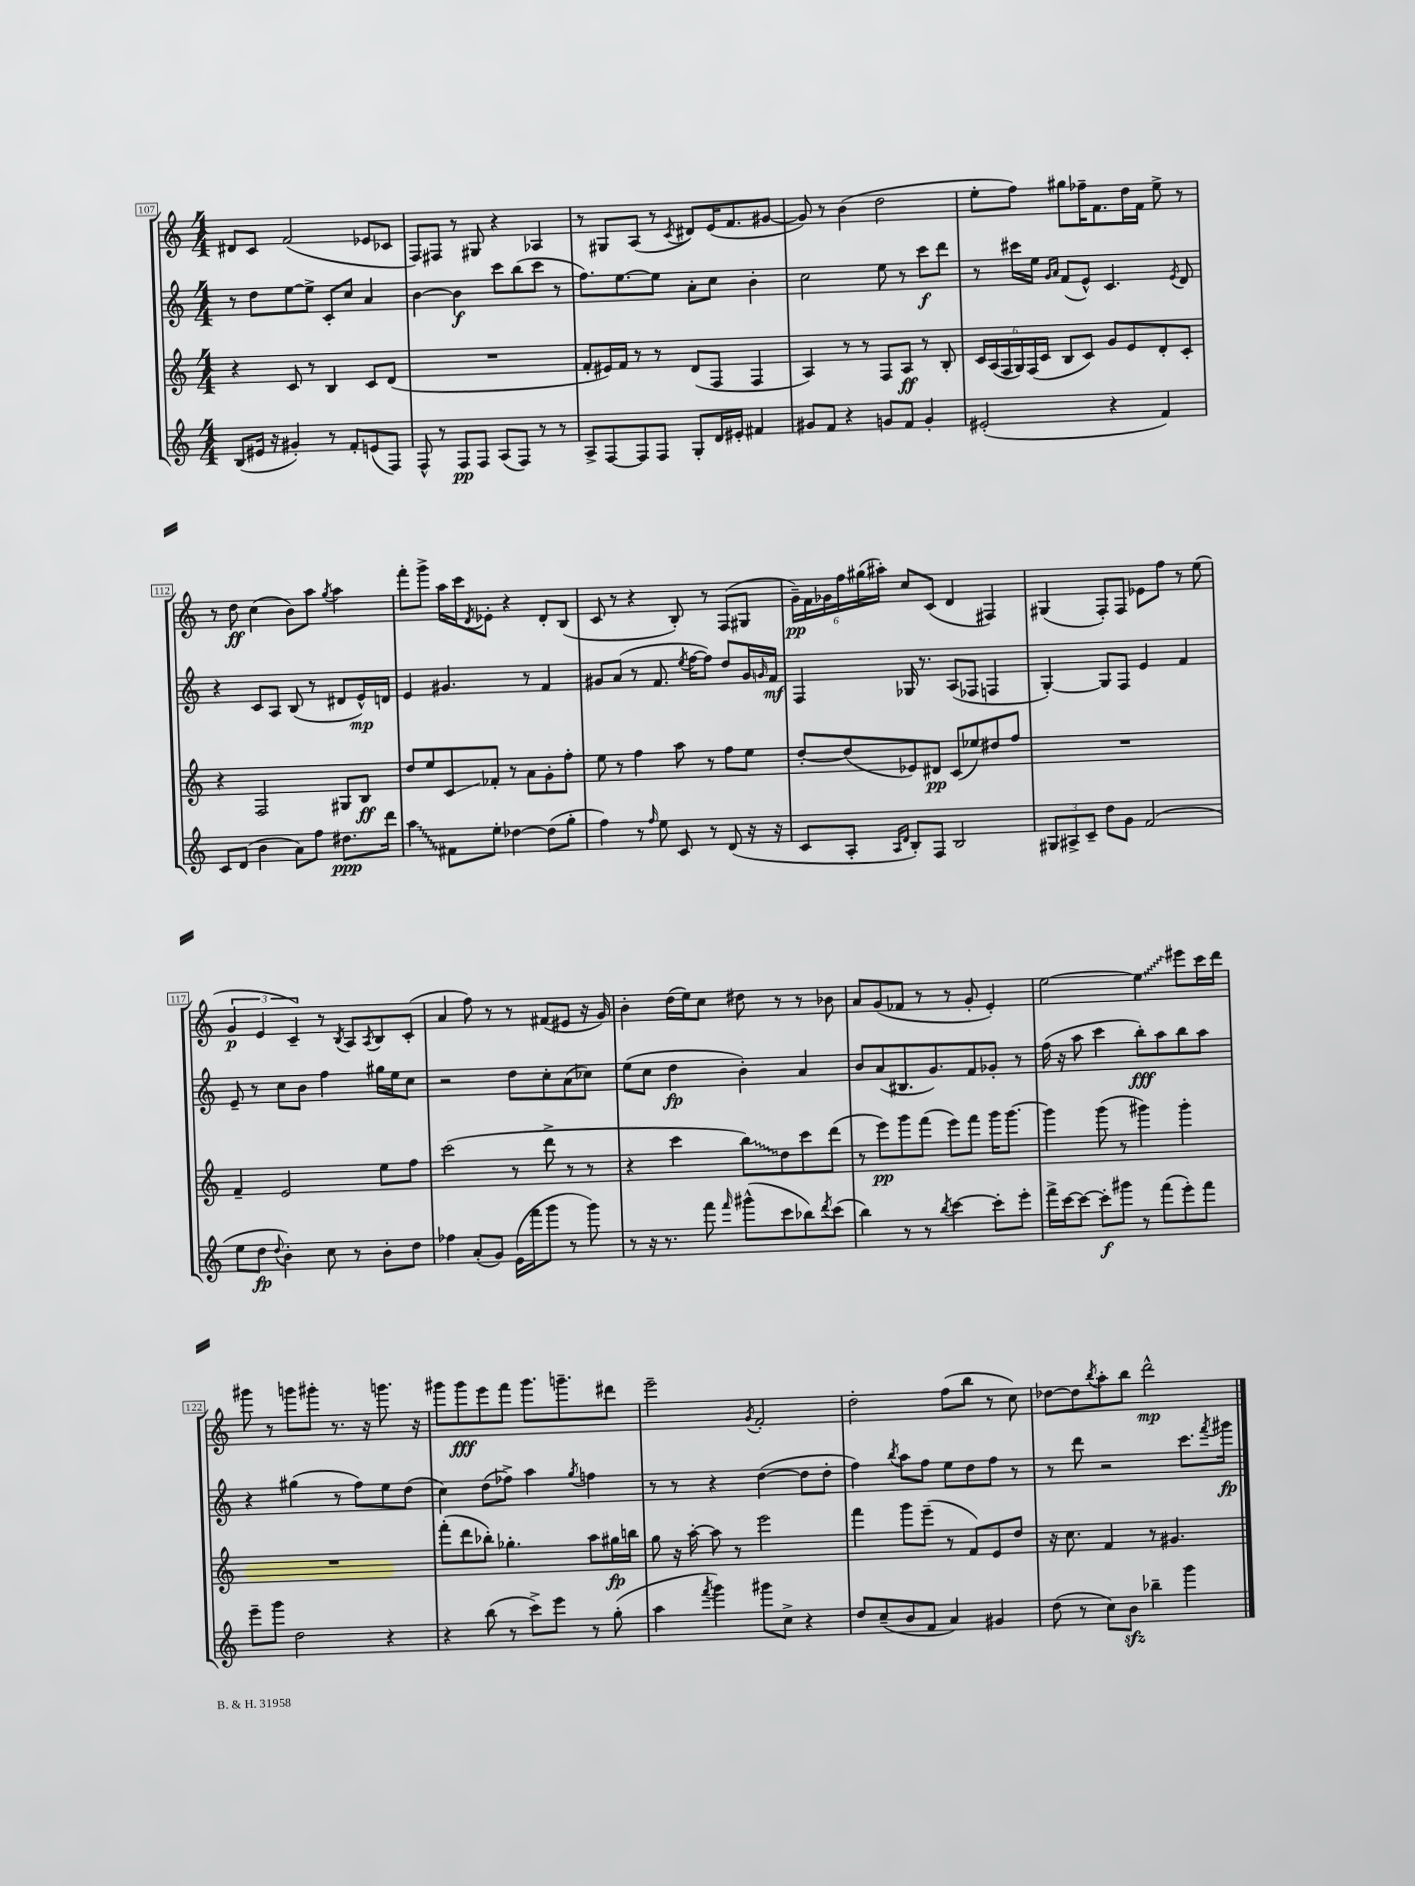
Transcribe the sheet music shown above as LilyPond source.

<<
\new StaffGroup <<
\new Staff = "s0" {
    \clef treble \key c \major \numericTimeSignature \time 4/4
    dis'8 c'8 f'2( ees'8 ces'8 |
    f8) fis8 r8 gis8 r4 aes4 |
    r8 gis8 a8( r8 \acciaccatura { c'8 } dis'8) e'16( f'8. gis'8~ |
    gis'8) r8 b'4( d''2 |
    e''8-. f''8) gis''8 fes''16-- f'8. d''16 f'16 e''8-> r8 |
    r8 d''8\ff c''4( b'8) a''8 \acciaccatura { g''8 } a''4 |
    f'''8-. g'''8-> a''16 c'''16 \acciaccatura { d'8 } ees'8-. r4 d'8-. b8( |
    c'8 r8 r4 b8-.) r8 f8( gis8 |
    \tuplet 6/4 { g'16--\pp) f'16 ges'16 f''16 gis''16( ais''16-.) } c''8 c'8( d'4 fis4) |
    gis4( f8-.) f8 ees'8 f''8 r8 e''8( |
    \tuplet 3/2 { g'4\p e'4 c'4--) } r8 \acciaccatura { b8 } a8 \acciaccatura { a8 } b8 c'8-.( |
    a'4 f''8) r8 r8 fis'8( eis'8 r16 g'16) |
    b'4-. d''16( e''16) c''8 dis''8 r8 r8 bes'8 |
    a'8 g'8( fes'8 r8 r8 g'8-. e'4-.) |
    e''2~ \once \override Glissando.style = #'zigzag e''4\glissando eis'''8 c'''16 d'''16 |
    gis'''8 r8 g'''8 gis'''8-. r8. r16 g'''8. r16 |
    gis'''8 gis'''8\fff e'''8 f'''8 gis'''8. g'''8.-- dis'''8 |
    e'''2-- \acciaccatura { g'8 } f'2-. |
    d''2-. f''8( b''8 r8 c''8) |
    des''8~ des''8 \acciaccatura { b''8 } a''8-. b''8 d'''2-^\mp \bar "|." |
}
\new Staff = "s1" {
    \clef treble \key c \major \numericTimeSignature \time 4/4
    r8 d''8 e''8~ e''8-> c'8-. c''8 a'4 |
    b'4~ b'4\f c'''8 b''8( c'''8 r8 |
    f''8.) e''8.~ e''8 a'8-. c''8 b'4-. |
    c''2 e''8 r8 c'''8\f d'''8 |
    r8 cis'''16 e''16 \grace { g'16 a'16 } f'8( e'8-^) c'4. \acciaccatura { e'8 } d'8 |
    r4 c'8 a8 b8( r8 dis'8 e'16-^\mp) d'16 |
    e'4 gis'4. r8 f'4 |
    gis'8 a'8( r8 f'8. \acciaccatura { e''8 } f''16~ f''8) d''8 gis'16 \grace { g'16 } f'16\mf |
    f4 ges16 r8. a8( fes8 f4 |
    g4~-.) g8 f8 e'4 f'4 |
    e'8-- r8 c''8 b'8 f''4 gis''16 e''16 c''8 |
    r2 d''8 c''8-. a'8( ces''8) |
    e''8( c''8 d''4\fp b'4-.) a'4 |
    b'8 a'8( bis8. g'8.) f'8 ges'8-. r8 |
    f''16( r16 a''8 c'''4 b''8-.\fff) a''8 b''8 a''8 |
    r4 gis''4( r8 f''8) e''8 d''8( |
    c''4) d''8( fes''8->) a''4 \acciaccatura { g''8 } f''4 |
    r8 r8 r4 d''4~( d''8 d''8-. |
    f''4) \acciaccatura { b''8 } a''8 f''8 e''8 d''8 f''8 r8 |
    r8 d'''8 r2 c'''8. \acciaccatura { f'''8 } gis'''16\fp \bar "|." |
}
\new Staff = "s2" {
    \clef treble \key c \major \numericTimeSignature \time 4/4
    r4 c'8 r8 b4 c'8 d'8( |
    R1 |
    f'8-. eis'16) f'16 r8 r8 d'8( f8 f4 |
    a4) r8 r8 f8 a8\ff r8 b8-. |
    \tuplet 6/4 { c'16 a16( f16 g16) f16( c'16 } b8 c'8) g'8 e'8 d'8-. c'8-. |
    r4 f2 gis8 b8\ff |
    d''8 e''8 c'8\glissando fes'8-. r8 a'8 g'8-. f''8-. |
    e''8 r8 f''4 a''8 r8 f''8 e''8 |
    d''8~-. d''8( ees'8) dis'8\pp c'8( ees''8) dis''8 f''8 |
    R1 |
    f'4-- e'2 e''8 f''8 |
    c'''2( r8 d'''8-> r8 r8 |
    r4 c'''4 \once \override Glissando.style = #'zigzag b''8\glissando) d''8 c'''8 d'''8( |
    r8 e'''8\pp) g'''8 f'''8( e'''8) f'''8 g'''16 g'''8.~ |
    g'''4 g'''8( r8 gis'''4) gis'''4-. |
    R1 |
    f'''8-.( d'''8 bes''8-.) ges''4.-. a''8 gis''16\fp b''16 |
    g''8 r16 a''16~-. a''8 r8 e'''2 |
    f'''4 g'''8 e'''8--( r8 f'8) e'8 d''8 |
    r16 c''8. f'4 r8 gis'4. \bar "|." |
}
\new Staff = "s3" {
    \clef treble \key c \major \numericTimeSignature \time 4/4
    b8( eis'16 r16 gis'4-.) r8 f'8-. e'8( f8) |
    f8-^ r8 f8\pp f8 a8( f8) r8 r8 |
    a8-> f8~ f8 f8 g8-. d'16 eis'16-. fis'4 |
    gis'8 f'8 r4 g'8 f'8 g'4-. |
    eis'2-.( r4 f'4) |
    c'8 d'8( b'4 a'8) f''8 dis''8.\ppp d'''16 |
    \once \override Glissando.style = #'zigzag a''4\glissando fis'8 e''8-. des''4~ des''8( g''8-. |
    f''4) r8 \grace { f''16 } e''8 c'8 r8 d'8( r16 r16 |
    c'8 a8-. \grace { a16 d'16 } b8-.) f8 b2 |
    \tuplet 3/2 { gis8 ais8-> c'8-- } d''8 g'8 f'2( |
    e''8 d''8\fp \appoggiatura { d''8 } b'4-.) c''8 r8 b'8-. d''8 |
    fes''4 a'8-.( g'8) e'16( f'''16 g'''8 r8 g'''8) |
    r8 r16 r8. f'''8 \grace { f'''16 } gis'''8-^( c'''8 bes''8) \acciaccatura { d'''8 } c'''8( |
    b''4) r8 r8 \acciaccatura { b''8 } c'''4~ c'''8-. e'''8-. |
    f'''16-> c'''16~ c'''8~ c'''8-.\f gis'''8 r8 f'''8( e'''8-.) f'''8 |
    e'''8-- g'''8 d''2 r4 |
    r4 b''8( r8 c'''8->) e'''8 r8 g''8-.( |
    a''4 \acciaccatura { f'''8 } g'''4) gis'''8 c''8-> r4 |
    d''8 c''8--( b'8 f'8 a'4) gis'4 |
    d''8( r8 c''8) b'8\sfz bes''4-- g'''4 \bar "|." |
}
>>
>>
\layout { \context { \Score currentBarNumber = #107 \override BarNumber.stencil = #(make-stencil-boxer 0.1 0.3 ly:text-interface::print) } }
